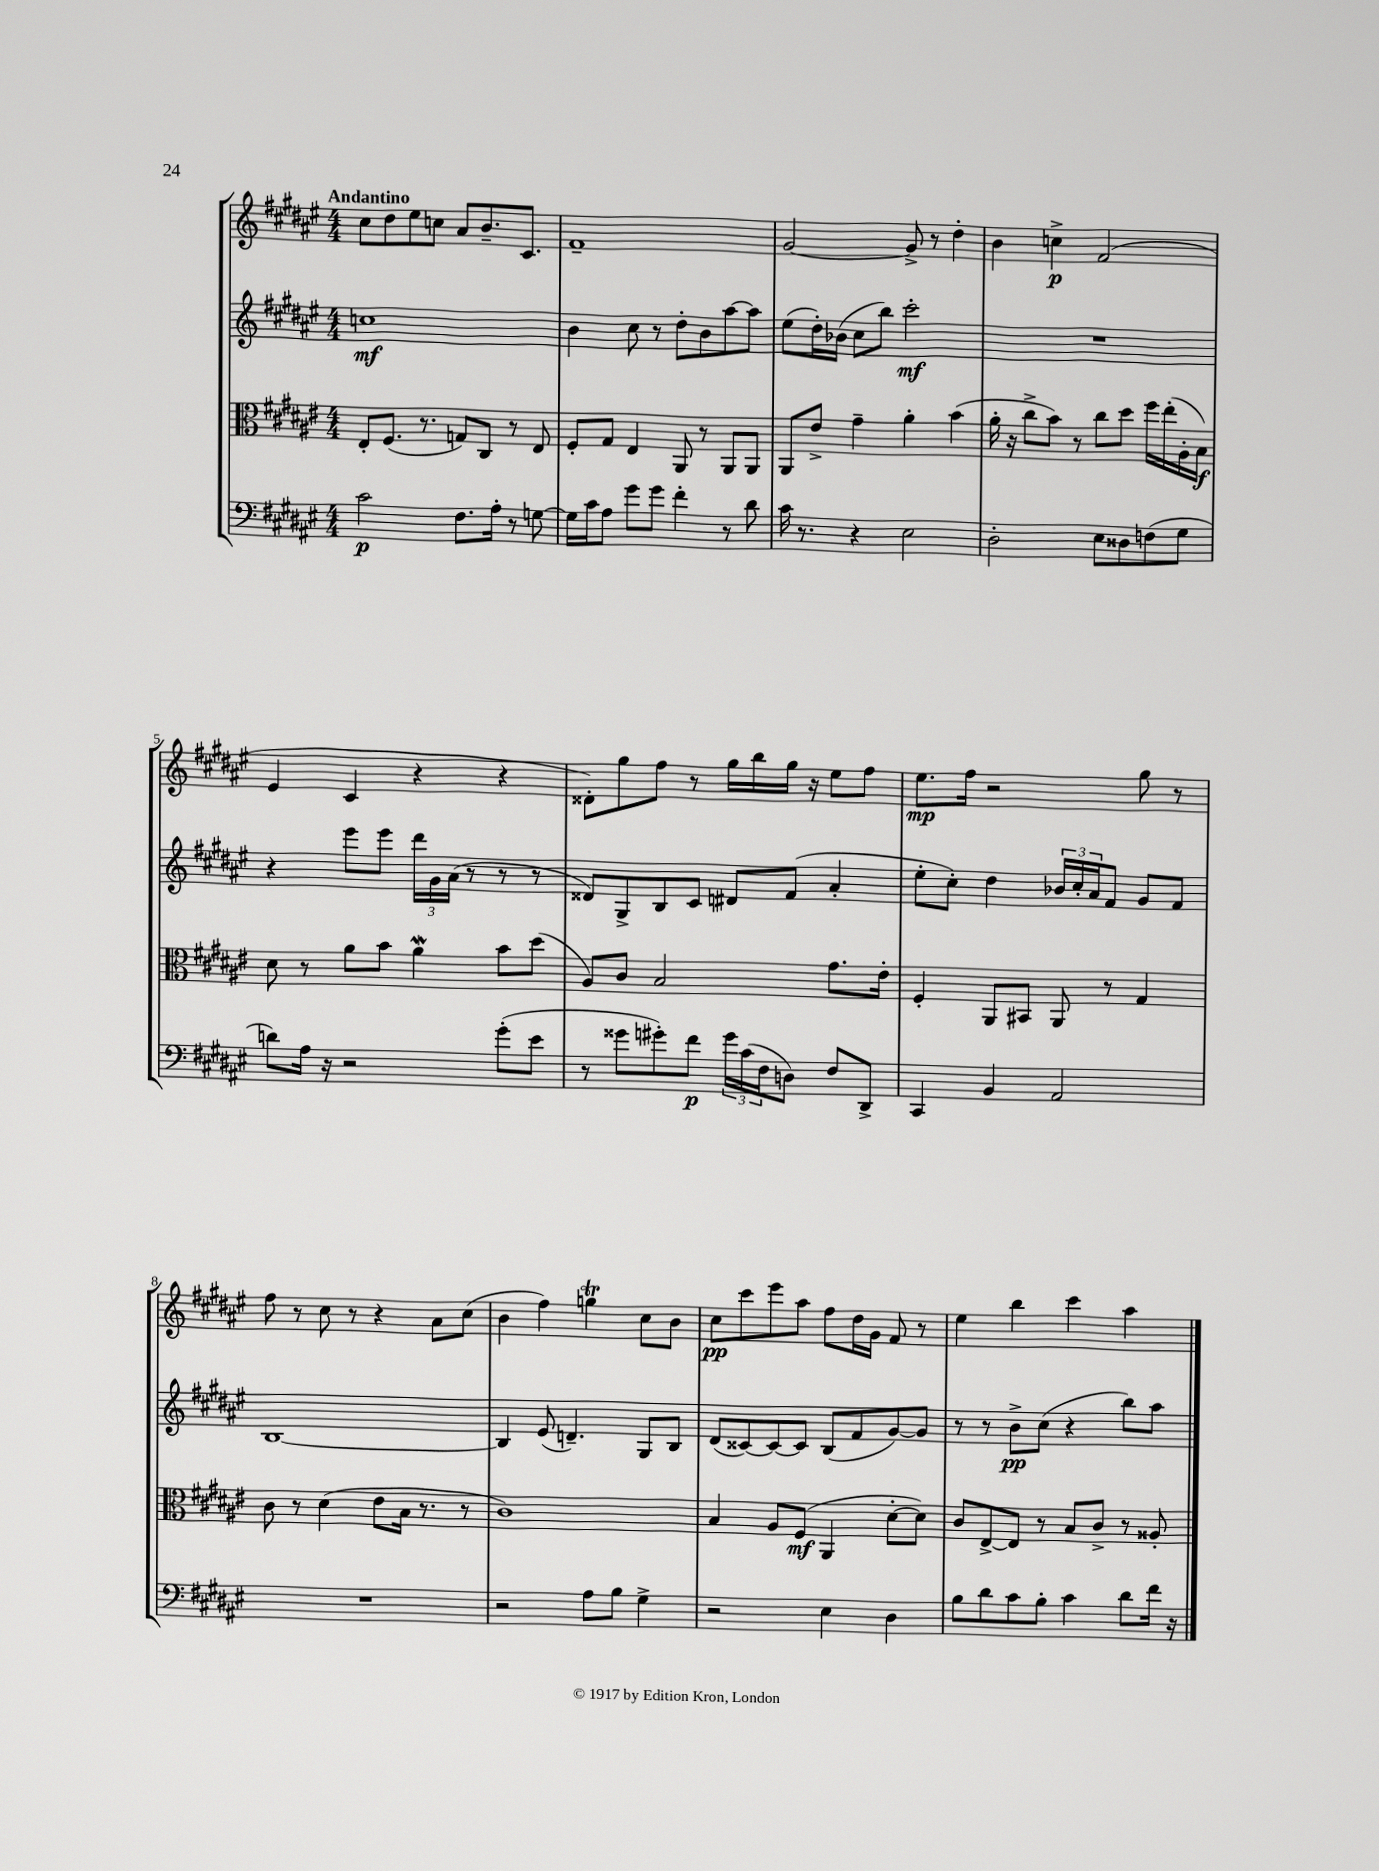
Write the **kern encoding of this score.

**kern	**kern	**kern	**kern
*staff4	*staff3	*staff2	*staff1
*clefF4	*clefC3	*clefG2	*clefG2
*k[f#c#g#d#a#e#]	*k[f#c#g#d#a#e#]	*k[f#c#g#d#a#e#]	*k[f#c#g#d#a#e#]
*M4/4	*M4/4	*M4/4	*M4/4
2c#	8E#'	1cc	8cc#
.	(8.F#	.	8dd#
.	.	.	8ee#
.	8.r	.	.
.	.	.	8cc
8.F#	8G)	.	8a#
.	8C#	.	8.b~
16A#'	.	.	.
8r	8r	.	.
.	.	.	8.c#
[8G	8E#	.	.
=	=	=	=
16G]	8F#'	4b	1f#~
16c#	.	.	.
8A#	8G#	.	.
8g#	4E#	8cc#	.
8g#	.	8r	.
4f#'	8AA#	8dd#'	.
.	8r	8b	.
8r	8AA#	[8aa#	.
8d#	8AA#	8aa#]	.
=	=	=	=
16c#	8AA#	(8ee#	[2g#
8.r	.	.	.
.	8e#^	16dd#')	.
.	.	(16b-	.
4r	4g#~	8cc#	.
.	.	8bb)	.
2E#	4a#'	2ccc#'	8g#^]
.	.	.	8r
.	(4b	.	4dd#'
=	=	=	=
2D#'	16a#'	1r	4b
.	16r	.	.
.	8cc#^	.	.
.	8b)	.	4cc^
.	8r	.	.
8E#	8cc#	.	(2f#
8D##	8dd#	.	.
(8F	16ff#	.	.
.	(16ee#'	.	.
8G#	16A#'	.	.
.	16B)	.	.
=	=	=	=
8d)	8d#	4r	4e#
16A#	8r	.	.
16r	.	.	.
2r	8a#	8eee#	4c#
.	8b	8eee#	.
.	4a#	24ddd#	4r
.	.	24g#	.
.	.	(24a#	.
.	.	8r	.
(8g#'	8b	8r	4r
8e#	(8dd#	8r	.
=	=	=	=
8r	8A#)	8d##)	8d##')
8g##	8c#	8G#^	8gg#
8g#')	2B	8B	8ff#
8f#	.	8c#	8r
24g#	.	8d#	16gg#
(24c#	.	.	.
.	.	.	16bb
24F#	.	.	.
8D)	.	(8f#	16gg#
.	.	.	16r
8F#	8.g#	4a#'	8ee#
8DD#^	.	.	8ff#
.	16e#'	.	.
=	=	=	=
4CC#	4F#'	8ee#'	8.ee#
.	.	8cc#')	.
.	.	.	16ff#
4BB	8AA#	4dd#	2r
.	8BB#	.	.
2AA#	8AA#	24b-	.
.	.	24cc#'	.
.	.	24a#	.
.	8r	8f#	.
.	4G#	8g#	8gg#
.	.	8f#	8r
=	=	=	=
1r	8c#	[1B	8ff#
.	8r	.	8r
.	(4d#	.	8cc#
.	.	.	8r
.	8e#	.	4r
.	16B	.	.
.	8.r	.	.
.	.	.	8a#
.	8r	.	(8cc#
=	=	=	=
2r	1c#)	4B]	4b
.	.	(8e#	4ff#)
.	.	4.d~)	.
8A#	.	.	4gg
8B	.	.	.
4G#^	.	8G#	8cc#
.	.	8B	8b
=	=	=	=
2r	4B	(8d#	8cc#
.	.	[8c##)	8ccc#
.	8A#	8c##_	8eee#
.	(8F#	8c##]	8aa#
4E#	4AA#	(8B	8ff#
.	.	8f#	16dd#
.	.	.	16g#
4D#	[8d#'	[8g#)	8f#
.	8d#])	8g#]	8r
=	=	=	=
8B	8c#	8r	4ee#
8d#	[8E#^	8r	.
8c#	8E#]	8b^	4bb
8B'	8r	(8cc#	.
4c#	8B	4r	4ccc#
.	8c#^	.	.
8d#	8r	8bb)	4aa#
16f#	8A##'	8aa#	.
16r	.	.	.
==	==	==	==
*-	*-	*-	*-
